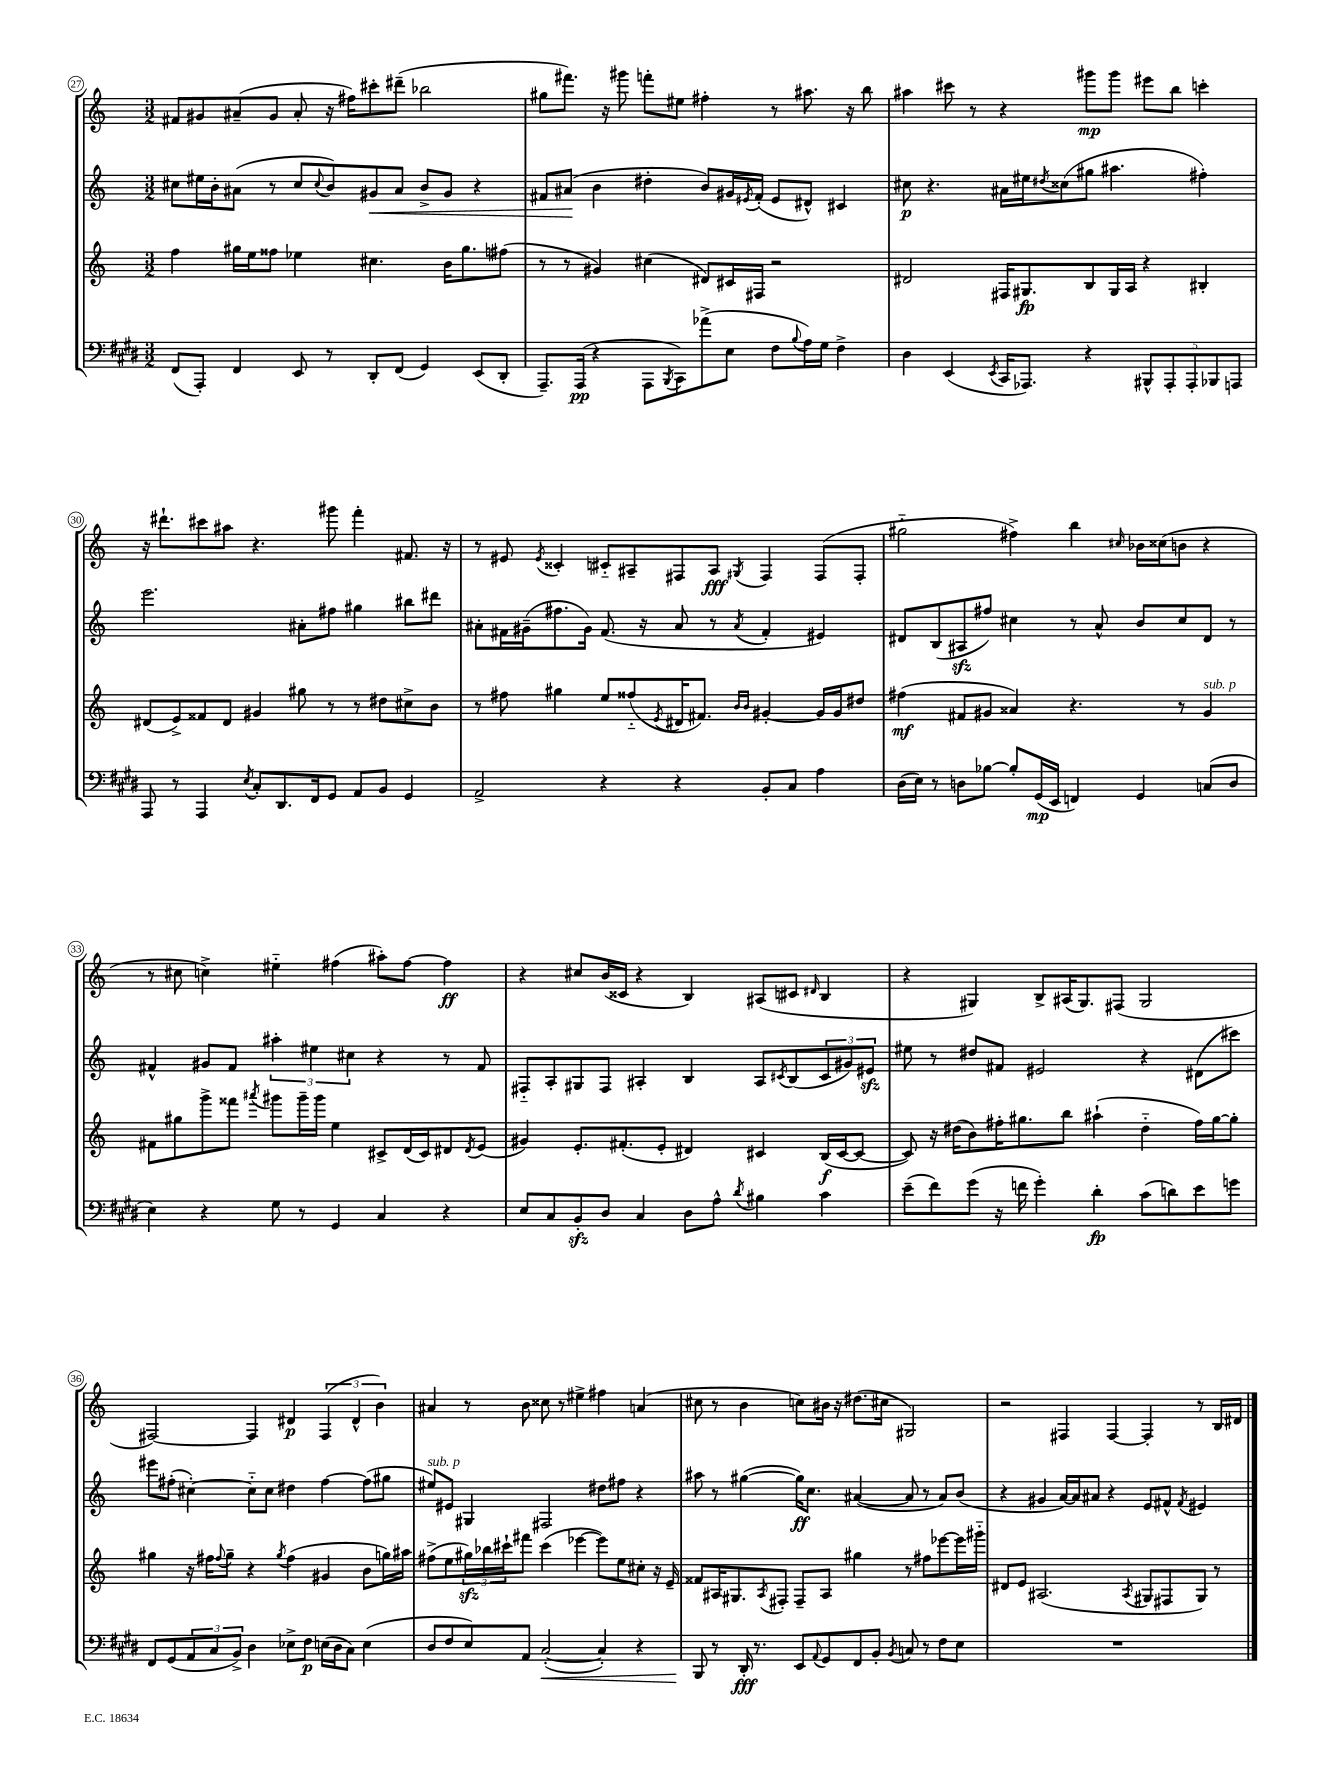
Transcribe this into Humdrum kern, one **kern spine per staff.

**kern	**dynam	**kern	**dynam	**kern	**dynam	**kern	**dynam
*part4	*part4	*part3	*part3	*part2	*part2	*part1	*part1
*staff4	*staff4	*staff3	*staff3	*staff2	*staff2	*staff1	*staff1
*clefF4	*	*clefG2	*	*clefG2	*	*clefG2	*
*k[f#c#g#d#]	*	*k[]	*	*k[]	*	*k[]	*
*M3/2	*	*M3/2	*	*M3/2	*	*M3/2	*
=27	=27	=27	=27	=27	=27	=27	=27
(8FF#/L	.	4ff\	.	8cc#X\L	.	8f#X/L	.
8AAA'/J)	.	.	.	16ee#X\L	.	8g#X/	.
.	.	.	.	16b'\J	.	.	.
4FF#/	.	16gg#X\LL	.	(8a#X\J	.	(8a#X~/	.
.	.	16ee\J	.	.	.	.	.
.	.	8ff##X\J	.	8r	.	8g#/J	.
8EE/	.	4ee-X\	.	8cc#/L	.	8a#'/	.
.	.	.	.	8qqcc#/	.	.	.
8r	.	.	.	8b/)	.	16r	.
.	.	.	.	.	.	16ff#X\KL)	.
!	!	!	!	!	!LO:HP:b	!	!
8DD#'/L	.	4.cc#X\	.	8g#X/	<	8ccc#X'\	.
(8FF#/J	.	.	.	8a#/J	.	(8ddd#X~\J	.
4GG#/)	.	.	.	8b^/L	.	2bb-X\	.
.	.	16b\KL	.	8g#/J	.	.	.
.	.	8.gg#\	.	.	.	.	.
(8EE/L	.	.	.	4r	.	.	.
8DD#'/J	.	(8ff#X\J	.	.	.	.	.
=28	=28	=28	=28	=28	=28	=28	=28
8.AAA~/L)	.	8r	.	8f#X/L	.	8gg#X\L	.
.	.	8r	.	(8a#X/J	.	8.fff#X\J)	.
(16AAA/Jk	pp	.	.	.	.	.	.
4r	.	4g#X/)	.	4b\	[	.	.
.	.	.	.	.	.	16r	.
.	.	.	.	.	.	8ggg#X\	.
8AAA\L	.	(4cc#X\	.	4dd#X'\	.	8fffn'\L	.
8qBBB/	.	.	.	.	.	.	.
8CC#\)	.	.	.	.	.	8ee#X\J	.
(8a-X^\	.	8d#X/L)	.	8b/L)	.	4ff#X'\	.
8E\J	.	16c#X/L	.	16g#X/L	.	.	.
.	.	.	.	8qe#X/	.	.	.
.	.	16F#X/JJ	.	(16f#'/JJ	.	.	.
8F#\L	.	2r	.	8e#/L	.	8r	.
8qqB/	.	.	.	.	.	.	.
16A\L)	.	.	.	8d#X^^/J)	.	8.aa#X\	.
16G#\JJ	.	.	.	.	.	.	.
4F#^\	.	.	.	4c#X/	.	.	.
.	.	.	.	.	.	16r	.
.	.	.	.	.	.	8bb\	.
=29	=29	=29	=29	=29	=29	=29	=29
4D#\	.	2d#X/	.	8cc#X\	p	4aa#X\	.
.	.	.	.	4.r	.	.	.
(4EE/	.	.	.	.	.	8ccc#X\	.
.	.	.	.	.	.	8r	.
8qEE/	.	.	.	.	.	.	.
16CC#/KL	.	16F#X/KL	.	16a#X\LL	.	4r	.
8.AAA-X/J)	.	8.G#X/	fp	16ee#X\J	.	.	.
.	.	.	.	8qdd#X/	.	.	.
.	.	.	.	(8cc##X\	.	.	.
4r	.	8B/	.	8gg#X\J	.	8ggg#X\L	mp
.	.	16G#/L	.	4.aa#X\	.	8ggg#\J	.
.	.	16A/JJ	.	.	.	.	.
10BBB#X^^/L	.	4r	.	.	.	8eee#X\L	.
10AAA-'/	.	.	.	.	.	.	.
.	.	.	.	.	.	8bb\J	.
10AAA-'/	.	.	.	.	.	.	.
.	.	4B#X'/	.	4ff#X'\)	.	4cccn'\	.
10BBB-X/	.	.	.	.	.	.	.
10AAAn/J	.	.	.	.	.	.	.
!!LO:LB:g=z
=30	=30	=30	=30	=30	=30	=30	=30
8AAA/	.	(8d#X/L	.	2.eee\	.	16r	.
.	.	.	.	.	.	8.ddd#X`\L	.
8r	.	8e^/)	.	.	.	.	.
4AAA/	.	8f##X/	.	.	.	8ccc#X\	.
.	.	8d#/J	.	.	.	8aa#X\J	.
8qE/	.	.	.	.	.	.	.
8C#'/L	.	4g#X/	.	.	.	4.r	.
8.DD#/	.	.	.	.	.	.	.
.	.	8gg#X\	.	8a#X'\L	.	.	.
16FF#/k	.	.	.	.	.	.	.
8GG#/J	.	8r	.	8ff#X\J	.	8ggg#X\	.
8AA/L	.	8r	.	4gg#X\	.	4fff'\	.
8BB/J	.	8dd#X\L	.	.	.	.	.
4GG#/	.	8cc#X^\	.	8bb#X\L	.	8.f#X/	.
.	.	8b\J	.	8ddd#X\J	.	.	.
.	.	.	.	.	.	16r	.
=31	=31	=31	=31	=31	=31	=31	=31
2AA^/	.	8r	.	8a#X'\L	.	8r	.
.	.	8ff#X\	.	16f#X\L	.	8e#X/	.
.	.	.	.	(16g#X~\J	.	.	.
.	.	.	.	.	.	8qe#/	.
.	.	4gg#X\	.	8.ff#X\	.	4c##X'/	.
.	.	.	.	16g#\Jk)	.	.	.
4r	.	8ee/L	.	(8.f#/	.	8c#X/L	.
.	.	(8ff##X/	.	.	.	8A#X~/	.
.	.	.	.	16r	.	.	.
.	.	8qe/	.	.	.	.	.
4r	.	16d#X/K	.	8a#/	.	8F#X/	.
.	.	8.f#X/J)	.	.	.	.	.
.	.	.	.	8r	.	8A#/J	fff
.	.	16qqb/LL	.	.	.	.	.
.	.	16qqb/JJ	.	8qa#/	.	8qG#X/	.
8BB'/L	.	[4g#X'/	.	4f#'/	.	4F#/	.
8C#/J	.	.	.	.	.	.	.
4A\	.	16g#/LL]	.	4e#X/)	.	(8F#/L	.
.	.	16g#/J	.	.	.	.	.
.	.	8dd#X/J	.	.	.	8F#'/J	.
=32	=32	=32	=32	=32	=32	=32	=32
(16D#\LL	.	(4ff#X\	mf	8d#X/L	.	2gg#X\	.
16E\JJ)	.	.	.	.	.	.	.
8r	.	.	.	(8B/	.	.	.
8Dn\L	.	8f#X/L	.	8A#Xzz/	.	.	.
[8B-X\J	.	8g#X/J	.	8ff#X/J)	.	.	.
8B-'/L]	.	4a##X/)	.	4cc#X\	.	4ff#X^\)	.
(16GG#/L	mp	.	.	.	.	.	.
16EE/JJ	.	.	.	.	.	.	.
4FFn/)	.	4.r	.	8r	.	4bb\	.
.	.	.	.	8a^^/	.	.	.
.	.	.	.	.	.	16qqcc#X/	.
4GG#/	.	.	.	8b/L	.	16b-X\LL	.
.	.	.	.	.	.	(16cc##X\J	.
.	.	8r	.	8cc#/	.	8bn\J	.
!	!	!LO:TX:a:i:t=sub. p	!	!	!	!	!
(8Cn/L	.	4g#/	.	8d#/J	.	4r	.
8D/J	.	.	.	8r	.	.	.
!!LO:LB:g=z
=33	=33	=33	=33	=33	=33	=33	=33
4E\)	.	8f#X\L	.	4f#X^^/	.	8r	.
.	.	8gg#X\	.	.	.	8cc#X\	.
4r	.	8ggg^\	.	8g#X/L	.	4ccn^\)	.
.	.	8fff##X\J	.	8f#/J	.	.	.
.	.	8qaaa#X/	.	.	.	.	.
8G#\	.	8ggg#X\L	.	6aa#X'\	.	4ee#X\	.
8r	.	16ggg#~\L	.	.	.	.	.
.	.	.	.	6ee#X\	.	.	.
.	.	16ggg#\JJ	.	.	.	.	.
4GG#/	.	4ee\	.	.	.	(4ff#X\	.
.	.	.	.	6cc#X\	.	.	.
4C#/	.	8c#X^/L	.	4r	.	8aa#X'\L)	.
.	.	(16d/L	.	.	.	[8ff#\J	.
.	.	16c#/J)	.	.	.	.	.
4r	.	8d#X/	.	8r	.	4ff#\]	ff
.	.	8qd#/	.	.	.	.	.
.	.	(8e/J	.	8f#/	.	.	.
=34	=34	=34	=34	=34	=34	=34	=34
8E/L	.	4g#X/)	.	8F#X/L	.	4r	.
8C#/	.	.	.	8A'/	.	.	.
8BBzz'/	.	8.e'/L	.	8G#X/	.	8cc#X/L	.
8D#/J	.	.	.	8F#/J	.	(16b/L	.
.	.	(8.f#X'/	.	.	.	16c##X/JJ	.
4C#/	.	.	.	4A#X'/	.	4r	.
.	.	8e'/J	.	.	.	.	.
8D#\L	.	4d#X/)	.	4B/	.	4B/)	.
8A^^\J	.	.	.	.	.	.	.
8qd#/	.	.	.	.	.	.	.
4B#X\	.	4c#X/	.	8A#/L	.	(8A#X/L	.
.	.	.	.	8qc#X/	.	.	.
.	.	.	.	(8B/	.	8c#X/J	.
.	.	.	.	.	.	16qqd#X/	.
4c#\	.	(16B/LL	f	12c#/	.	4B/	.
.	.	[16c#/J	.	.	.	.	.
.	.	.	.	12g#X/)	.	.	.
.	.	8c#/J_	.	.	.	.	.
.	.	.	.	12e#Xzz/J	.	.	.
=35	=35	=35	=35	=35	=35	=35	=35
(8e~\L	.	8c#/])	.	8ee#X\	.	4r	.
8f#\)	.	16r	.	8r	.	.	.
.	.	(16dd#X\KL	.	.	.	.	.
(8g#\J	.	8b\)	.	8dd#X/L	.	4G#X/)	.
16r	.	16ff#X'\K	.	8f#X/J	.	.	.
16fn\	.	8.gg#X\	.	.	.	.	.
4g#'\)	.	.	.	2e#X/	.	8B^/L	.
.	.	8bb\J	.	.	.	(16A#X/K	.
.	.	.	.	.	.	8.G#/)	.
4d#'\	fp	(4aa#X`\	.	.	.	.	.
.	.	.	.	.	.	(8F#X/J	.
(8c#\L	.	4dd#\	.	4r	.	2G#/	.
8dn\)	.	.	.	.	.	.	.
8e\	.	16ff#\LL)	.	(8d#X\L	.	.	.
.	.	[16gg#\J	.	.	.	.	.
8gn\J	.	8gg#'\J]	.	8ccc#X\J)	.	.	.
!!LO:LB:g=z
=36	=36	=36	=36	=36	=36	=36	=36
8FF#/L	.	4gg#X\	.	8eee#X\L	.	[2F#X/)	.
(8GG#/	.	.	.	(8ff#X'\J	.	.	.
12AA/	.	16r	.	[4cc#X'\)	.	.	.
.	.	16ff#X\KL	.	.	.	.	.
12C#/	.	.	.	.	.	.	.
.	.	8qqff#/	.	.	.	.	.
.	.	8gg#~\J	.	.	.	.	.
12BB^/J)	.	.	.	.	.	.	.
4D#\	.	4r	.	8cc#\L]	.	4F#/]	.
.	.	.	.	8cc#\J	.	.	.
.	.	8qgg#/	.	.	.	.	.
8E-X^\L	.	(4ff#\	.	4dd#X\	.	4d#X/	p
8F#\J	p	.	.	.	.	.	.
(16En\LL	.	4g#X/	.	[4ff#\	.	(6F#/	.
16D#\J	.	.	.	.	.	.	.
8C#\J)	.	.	.	.	.	.	.
.	.	.	.	.	.	6d#^^/	.
(4E\	.	8b\L	.	(8ff#\L]	.	.	.
.	.	.	.	.	.	6b\)	.
.	.	16ggn\L)	.	8gg#X\J	.	.	.
.	.	16aa#X\JJ	.	.	.	.	.
=37	=37	=37	=37	=37	=37	=37	=37
!	!	!	!	!LO:TX:a:i:t=sub. p	!	!	!
8D#/L	.	(8ff#X^\L	.	8ee#X/L)	.	4a#X/	.
8F#/	.	8ee\	.	8e#X/J	.	.	.
8E/)	.	24gg#Xzz\L)	.	4G#X/	.	8r	.
.	.	24bb-X\	.	.	.	.	.
.	.	24ccc#X`\J	.	.	.	.	.
8AA/J	.	8fff#X\J	.	.	.	8b\	.
!	!LO:HP:b	!	!	!	!	!	!
([2C#'/	<	(4ccc#\	.	2F#X/	.	8cc##X\	.
.	.	.	.	.	.	8r	.
.	.	[4eee-X\	.	.	.	4ee#X^\	.
4C#'/])	.	8eee-\L])	.	8dd#X\L	.	4ff#X\	.
.	.	8ee\	.	8ff#X\J	.	.	.
4r	.	8cc#X'\J	.	4r	.	(4an/	.
.	.	16r	.	.	.	.	.
.	.	16e~/	.	.	.	.	.
=38	=38	=38	=38	=38	=38	=38	=38
8BBB/	.	8f##X/L	.	8aa#X\	.	8cc#X\	.
8r	[	16A#X/K	.	8r	.	8r	.
.	.	8.G#X/	.	.	.	.	.
16DD#'/	fff	.	.	([4gg#X\	.	4b\	.
8.r	.	.	.	.	.	.	.
.	.	8qA#/	.	.	.	.	.
.	.	8F#X'/J	.	.	.	.	.
8EE/L	.	8F#~/L	.	16gg#\KL])	ff	8ccn\L)	.
.	.	.	.	8.cc\J	.	.	.
8qqAA/	.	.	.	.	.	.	.
8GG#/	.	8A#/J	.	.	.	16b#X\Jk	.
.	.	.	.	.	.	16r	.
8FF#/	.	4gg#X\	.	([4a#X/	.	(8.dd#X\L	.
8BB'/J	.	.	.	.	.	.	.
.	.	.	.	.	.	16cc#X\Jk	.
8qBB/	.	.	.	.	.	.	.
8Cn/	.	8r	.	8a#/]	.	2G#X/)	.
8r	.	8ff#X\L	.	8r	.	.	.
8F#\L	.	[8eee-X\	.	8a#/L)	.	.	.
8E\J	.	16eee-\L]	.	(8b/J	.	.	.
.	.	16ggg#X\JJ	.	.	.	.	.
=39	=39	=39	=39	=39	=39	=39	=39
1.r	.	8d#X/L	.	4r	.	2r	.
.	.	8e/J	.	.	.	.	.
.	.	(2.A#X/	.	4g#X/	.	.	.
.	.	.	.	[16a/LL)	.	4F#X/	.
.	.	.	.	16a/J]	.	.	.
.	.	.	.	8a#X/J	.	.	.
.	.	.	.	4r	.	[4F#/	.
.	.	8qA#/	.	.	.	.	.
.	.	8G#X/L	.	8e/L	.	4F#'/]	.
.	.	8F#X/	.	8f#X^^/J	.	.	.
.	.	.	.	8qf#/	.	.	.
.	.	8G#/J)	.	4e#X/	.	8r	.
.	.	8r	.	.	.	16B/LL	.
.	.	.	.	.	.	16d#X/JJ	.
==	==	==	==	==	==	==	==
*-	*-	*-	*-	*-	*-	*-	*-
